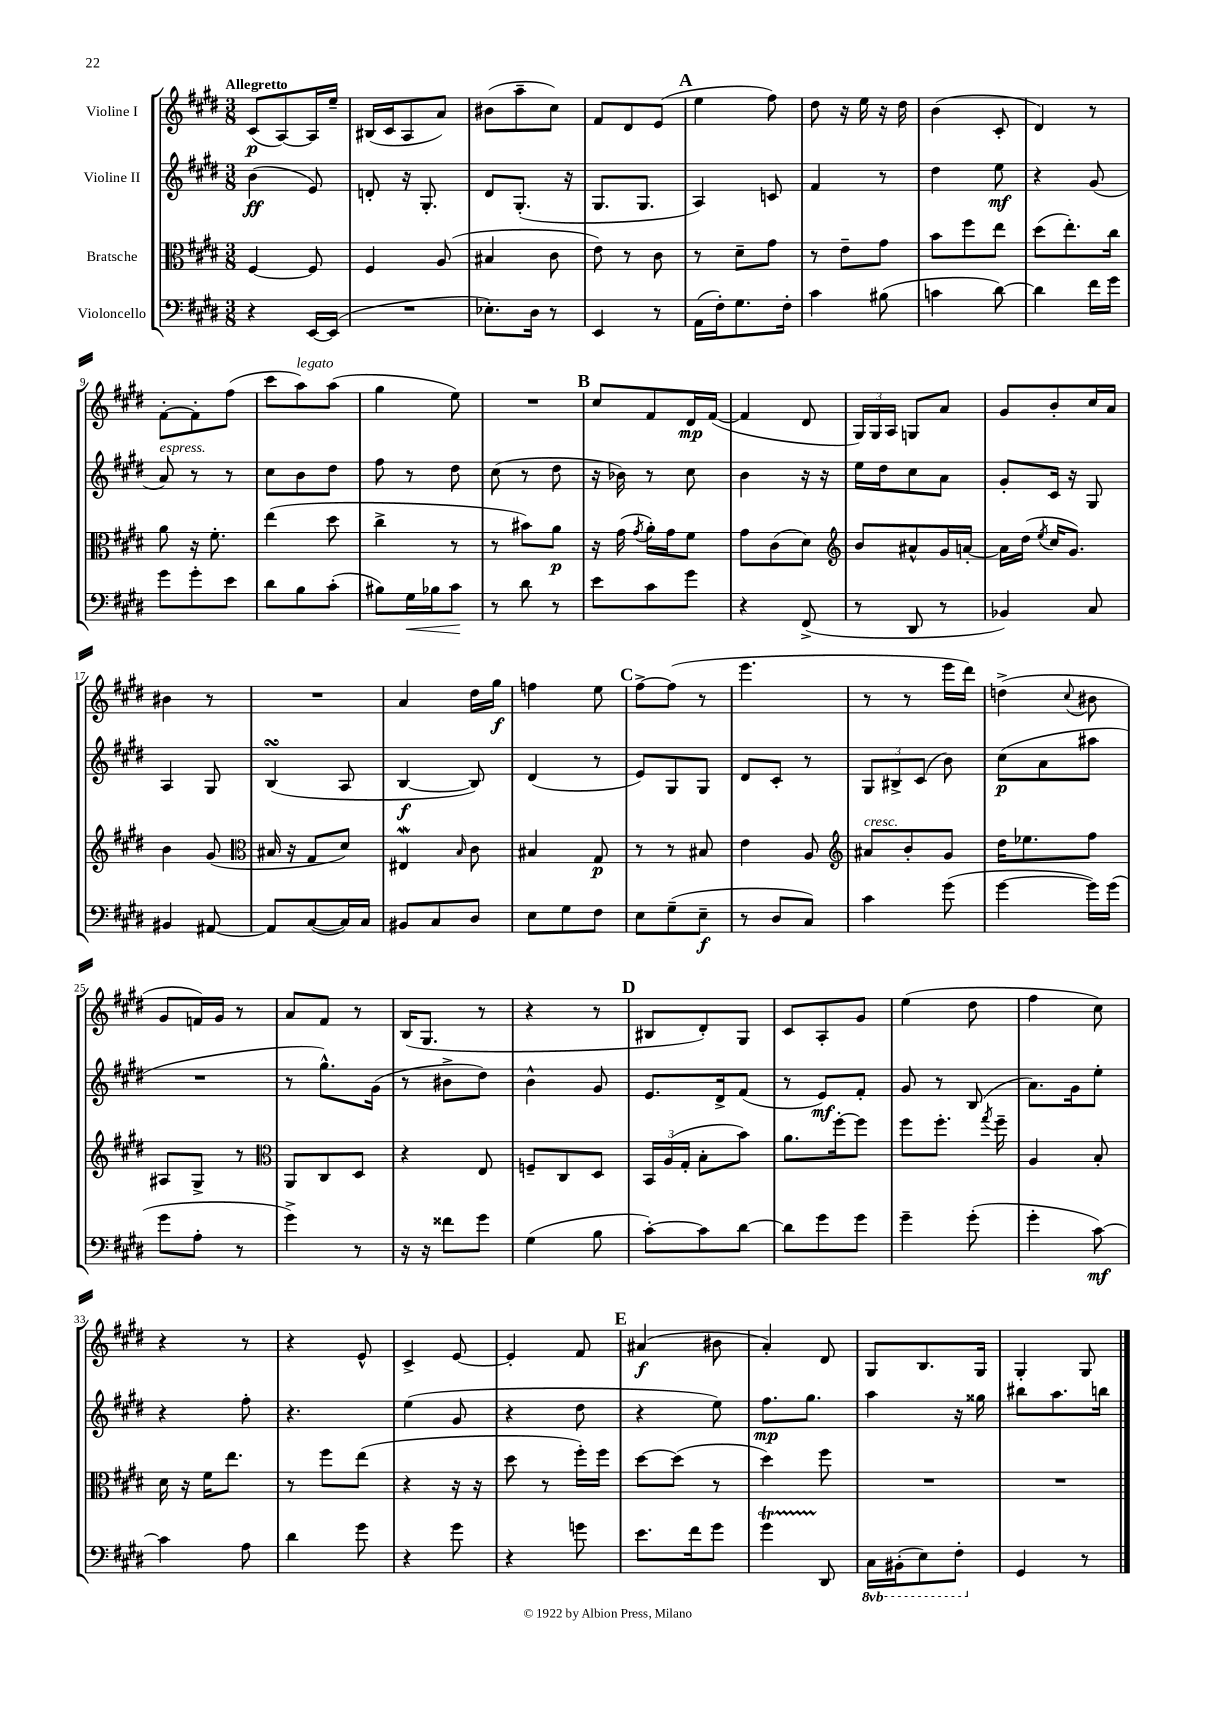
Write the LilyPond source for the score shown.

<<
\new StaffGroup <<
\new Staff = "s0" \with { instrumentName = "Violine I" } {
    \clef treble \key e \major \numericTimeSignature \time 3/8 \tempo "Allegretto"
    \autoBeamOff cis'8[\p( a8~) a16 e''16]-- |
    bis16[( cis'16 a8 a'8]) |
    bis'8[( a''8-- cis''8]) |
    fis'8[ dis'8 e'8]( |
    \mark \markup { \bold "A" } e''4 fis''8) |
    dis''8 r16 e''16 r16 dis''16 |
    b'4( cis'8-. |
    dis'4) r8 |
    fis'8[~-. fis'8-. fis''8]( |
    cis'''8[ a''8^\markup { \italic "legato" }) a''8]( |
    gis''4 e''8) |
    R4. |
    \mark \markup { \bold "B" } cis''8[ fis'8 dis'16\mp fis'16]~( |
    fis'4 dis'8 |
    \tuplet 3/2 { gis16[) gis16 a16] } g8[ a'8] |
    gis'8[ b'8-. cis''16 a'16] |
    bis'4 r8 |
    R4. |
    a'4 dis''16[ gis''16]\f |
    f''4 e''8 |
    \mark \markup { \bold "C" } fis''8[~-> fis''8]( r8 |
    e'''4. |
    r8 r8 e'''16[ dis'''16]) |
    d''4->( \appoggiatura { cis''8 } bis'8 |
    gis'8[ f'16) gis'16] r8 |
    a'8[ fis'8] r8 |
    b16[( gis8.] r8 |
    r4 r8 |
    \mark \markup { \bold "D" } bis8[ dis'8-.) gis8] |
    cis'8[ a8-. gis'8] |
    e''4( dis''8 |
    fis''4 cis''8) |
    r4 r8 |
    r4 e'8-^ |
    cis'4-> e'8~ |
    e'4-. fis'8 |
    \mark \markup { \bold "E" } ais'4\f( bis'8 |
    a'4-.) dis'8 |
    gis8[ b8. gis16] |
    gis4-. gis8 \bar "|." |
}
\new Staff = "s1" \with { instrumentName = "Violine II" } {
    \clef treble \key e \major \numericTimeSignature \time 3/8
    \autoBeamOff b'4\ff( e'8) |
    d'8-. r16 gis8.-. |
    dis'8[ gis8.]-.( r16 |
    gis8.[ gis8.] |
    \mark \markup { \bold "A" } a4) c'8 |
    fis'4 r8 |
    dis''4 e''8\mf |
    r4 gis'8( |
    a'8^\markup { \italic "espress." }) r8 r8 |
    cis''8[ b'8 dis''8] |
    fis''8 r8 dis''8 |
    cis''8( r8 dis''8 |
    \mark \markup { \bold "B" } r16 bes'16) r8 cis''8 |
    b'4 r16 r16 |
    e''16[ dis''16 cis''8 a'8] |
    gis'8[-. cis'16] r16 gis8 |
    a4 gis8 |
    b4\turn( a8 |
    b4~\f b8) |
    dis'4( r8 |
    \mark \markup { \bold "C" } e'8[) gis8 gis8] |
    dis'8[ cis'8]-. r8 |
    \tuplet 3/2 { gis8[ bis8-> cis'8]( } b'8) |
    cis''8[\p( a'8 ais''8] |
    R4. |
    r8 gis''8.[-^) gis'16]( |
    r8 bis'8[-> dis''8]) |
    b'4-^ gis'8 |
    \mark \markup { \bold "D" } e'8.[ dis'16-> fis'8]( |
    r8 e'8[\mf) fis'8]-. |
    gis'8 r8 b8( |
    a'8.[) gis'16 e''8]-. |
    r4 fis''8-. |
    r4. |
    e''4( gis'8 |
    r4 dis''8 |
    \mark \markup { \bold "E" } r4 e''8) |
    fis''8.[\mp gis''8.] |
    a''4 r16 gisis''16 |
    bis''8[ a''8. b''16] \bar "|." |
}
\new Staff = "s2" \with { instrumentName = "Bratsche" } {
    \clef alto \key e \major \numericTimeSignature \time 3/8
    \autoBeamOff fis4~ fis8 |
    fis4 a8( |
    bis4 cis'8 |
    e'8) r8 cis'8 |
    \mark \markup { \bold "A" } r8 dis'8[-- gis'8] |
    r8 e'8[-- gis'8] |
    b'8[ fis''8 e''8] |
    dis''8[( e''8.-.) cis''16] |
    a'8 r16 fis'8.-. |
    e''4( dis''8 |
    cis''4-> r8 |
    r8 bis'8[) a'8]\p |
    \mark \markup { \bold "B" } r16 gis'16( \acciaccatura { gis'8 } a'16[-.) gis'16 fis'8] |
    gis'8[ cis'8( dis'8]) |
    \clef treble b'8[ ais'8-^ gis'16 a'16]~-. |
    a'16[ dis''16]( \acciaccatura { e''8 } cis''16[ gis'8.]) |
    b'4 gis'8( |
    \clef alto bis16 r16 gis8[ dis'8]) |
    eis4\mordent \grace { b16 } cis'8 |
    bis4 gis8\p |
    \mark \markup { \bold "C" } r8 r8 bis8 |
    e'4 a8 |
    \clef treble ais'8[^\markup { \italic "cresc." } b'8-. gis'8] |
    dis''16[ ees''8. fis''8] |
    ais8[ gis8]-> r8 |
    \clef alto a,8[ cis8 dis8] |
    r4 e8 |
    f8[-- cis8 dis8] |
    \mark \markup { \bold "D" } \tuplet 3/2 { b,16[ a16( gis16]-. } b8[-. b'8]) |
    a'8.[ fis''16~-. fis''8] |
    fis''8[ fis''8.]-. \acciaccatura { gis''8 } fis''16-- |
    a4 b8-. |
    dis'16 r16 fis'16[ e''8.] |
    r8 fis''8[ e''8]( |
    r4 r16 r16 |
    dis''8 r8 fis''16[-.) fis''16] |
    \mark \markup { \bold "E" } dis''8[~ dis''8]( r8 |
    dis''4) fis''8 |
    R4. |
    R4. \bar "|." |
}
\new Staff = "s3" \with { instrumentName = "Violoncello" } {
    \clef bass \key e \major \numericTimeSignature \time 3/8 \set Staff.ottavationMarkups = #ottavation-simple-ordinals
    \autoBeamOff r4 e,16[~ e,16]( |
    R4. |
    ees8.[-.) dis16] r8 |
    e,4 r8 |
    \mark \markup { \bold "A" } a,16[( fis16-.) gis8. fis16]-. |
    cis'4 bis8( |
    c'4 dis'8~) |
    dis'4 fis'16[ gis'16] |
    gis'8[ gis'8-. e'8] |
    dis'8[ b8 cis'8]-.( |
    bis8[) gis16\< bes16 cis'8]\! |
    r8 dis'8 r8 |
    \mark \markup { \bold "B" } e'8[ cis'8 gis'8] |
    r4 fis,8->( |
    r8 dis,8 r8 |
    bes,4) cis8 |
    bis,4 ais,8~ |
    ais,8[ cis8~( cis16) cis16] |
    bis,8[ cis8 dis8] |
    e8[ gis8 fis8] |
    \mark \markup { \bold "C" } e8[ gis8--( e8]--\f |
    r8 dis8[ cis8]) |
    cis'4 gis'8( |
    gis'4~ gis'16[) gis'16]( |
    gis'8[ a8]-. r8 |
    gis'4->) r8 |
    r16 r16 fisis'8[ gis'8] |
    gis4( b8 |
    \mark \markup { \bold "D" } cis'8[~-.) cis'8 dis'8]~ |
    dis'8[ gis'8 gis'8] |
    gis'4-- gis'8-.( |
    gis'4-. cis'8~\mf) |
    cis'4 a8 |
    dis'4 gis'8 |
    r4 gis'8 |
    r4 g'8 |
    \mark \markup { \bold "E" } e'8.[ fis'16 gis'8] |
    gis'4\startTrillSpan dis,8\stopTrillSpan |
    \ottava #-1 cis,16[ bis,,16-.( e,8) fis,8]-. \ottava #0 |
    gis,4 r8 \bar "|." |
}
>>
>>
